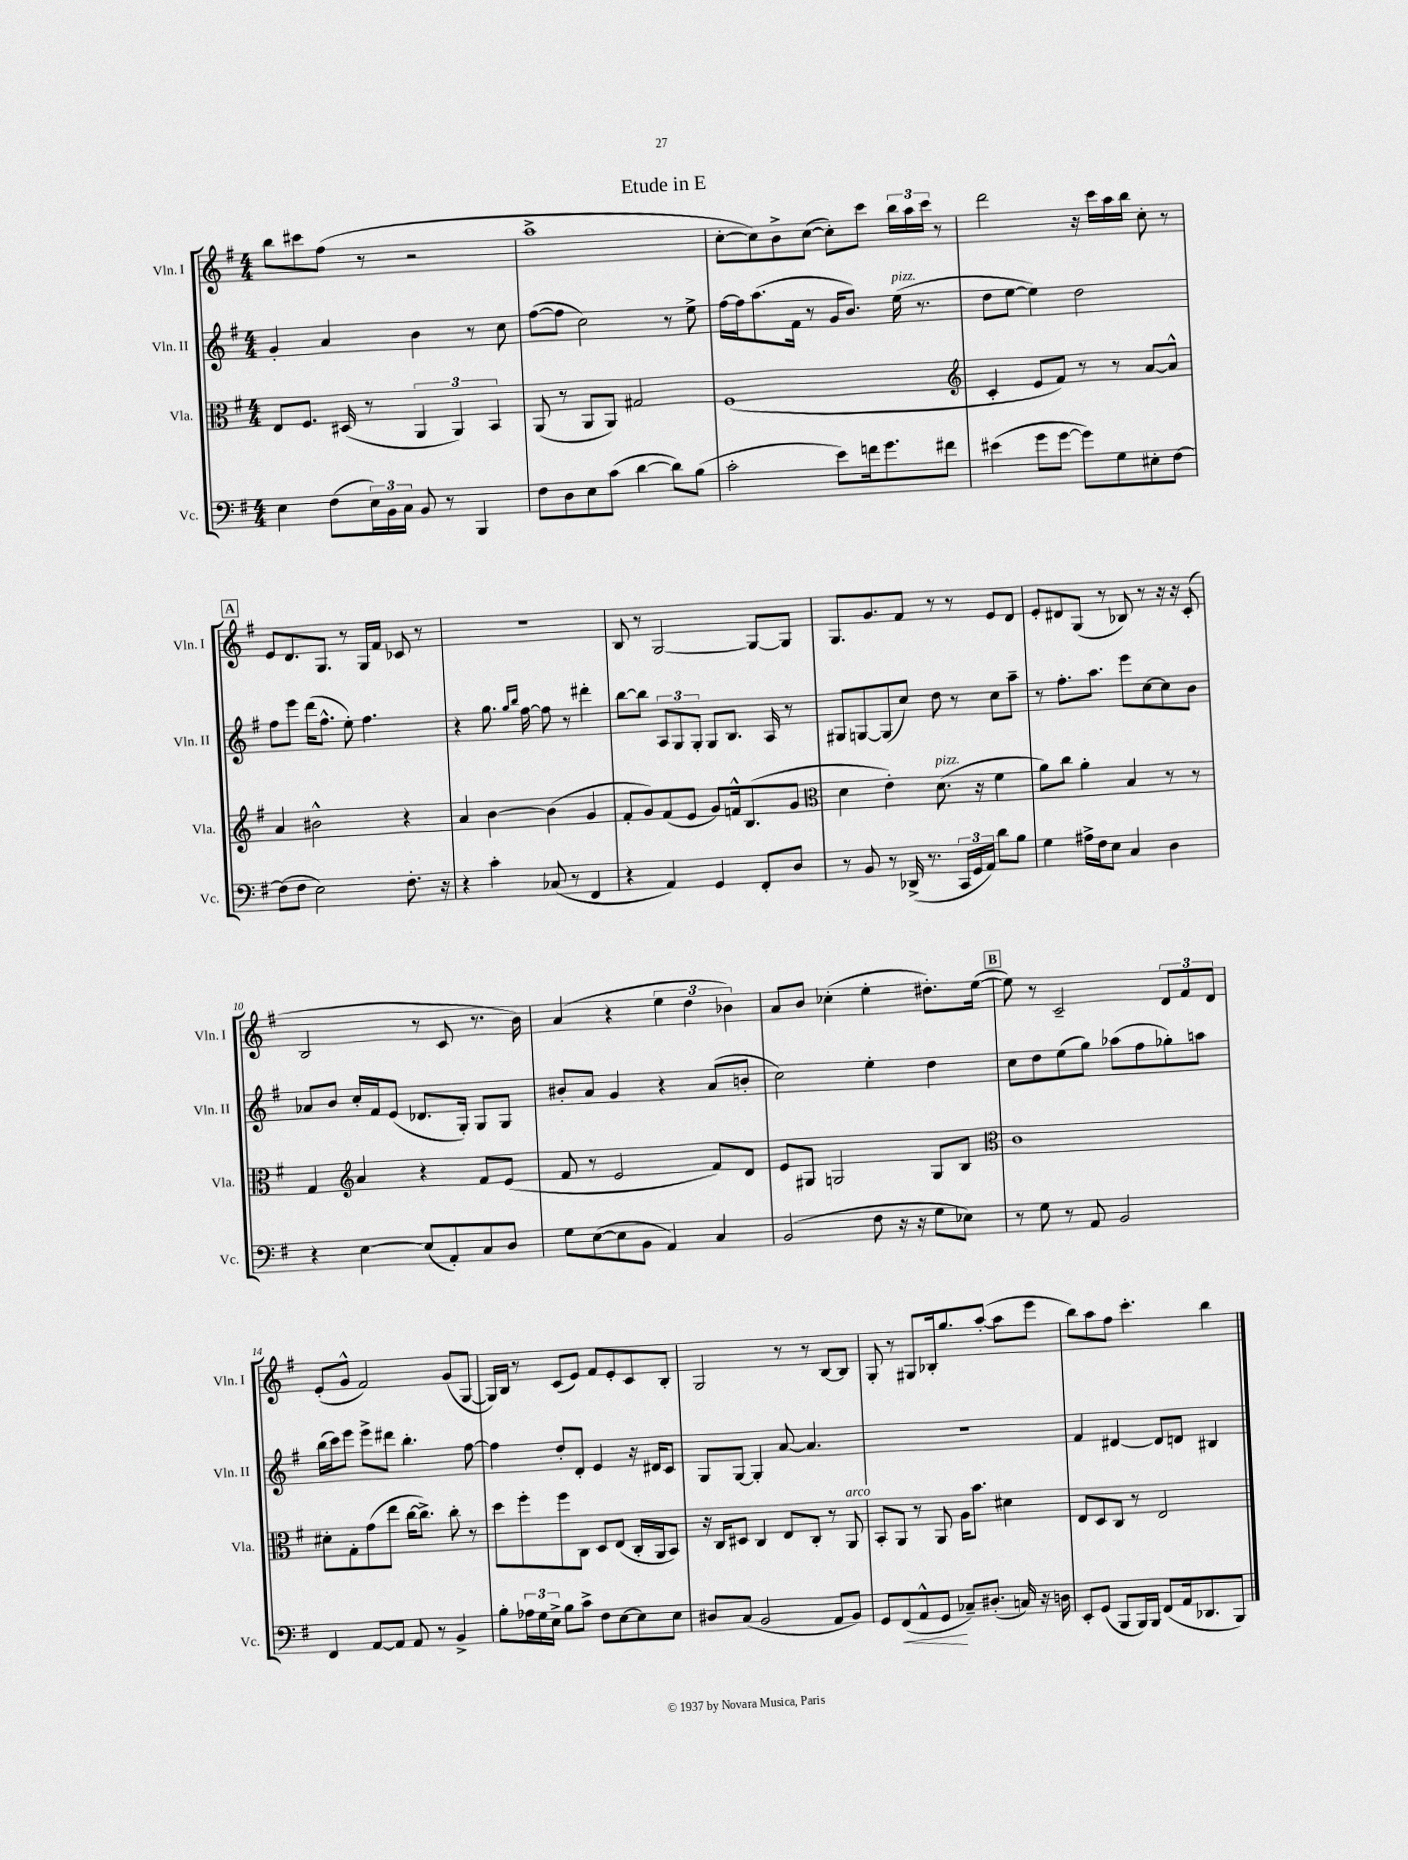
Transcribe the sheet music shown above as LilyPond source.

\header { title = "Etude in E" }
<<
\new StaffGroup <<
\new Staff = "s0" \with { instrumentName = "Vln. I" shortInstrumentName = "Vln. I" } {
    \clef treble \key g \major \numericTimeSignature \time 4/4
    b''8 cis'''8 fis''8( r8 r2 |
    a''1-> |
    c''8~-. c''8) b'8-> c''8~( c''8-.) c'''8 \tuplet 3/2 { b''16 a''16 c'''16 } r8 |
    d'''2 r16 c'''16 a''16 b''16 c''8-. r8 |
    \mark \markup { \box "A" } e'8 d'8. g8. r8 g16 fis'16 ces'8 r8 |
    R1 |
    b8 r8 g2~ g8~ g8 |
    g8. g'8. fis'8 r8 r8 e'8 d'8 |
    e'8-. dis'8 g8( r8 bes8) r8 r16 r16 c'8-.( |
    b2 r8 c'8 r8. b'16) |
    a'4( r4 \tuplet 3/2 { e''4 d''4 bes'4) } |
    a'8 b'8 ces''4-.( e''4-. dis''8.-.) e''16~( |
    \mark \markup { \box "B" } e''8) r8 c'2-- \tuplet 3/2 { d'8 fis'8 d'8 } |
    e'8-.( g'8-^ fis'2) g'8( g8~ |
    g16) b16 r8 c'8( e'8) fis'8 e'8-. c'8 b8-. |
    g2 r8 r8 b8~ b8 |
    g8-. r8 gis8 bes16-. g''8. a''8~-.( a''8 e'''8 |
    b''8) a''8 fis''8 c'''4.-. b''4 \bar "|." |
}
\new Staff = "s1" \with { instrumentName = "Vln. II" shortInstrumentName = "Vln. II" } {
    \clef treble \key g \major \numericTimeSignature \time 4/4
    g'4-. a'4 b'4 r8 c''8 |
    fis''8~( fis''8 c''2) r8 e''8-> |
    fis''16~ fis''16 a''8.( fis'16 r8 g'16 b'8.) e''16^\markup { \italic "pizz." }( r8. |
    d''8 e''8~ e''4) d''2 |
    \mark \markup { \box "A" } fis''8 e'''8 d'''16( fis''8.-^ e''8-.) fis''4. |
    r4 g''8. \grace { g''16 b''16 } fis''16~ fis''8 r8 dis'''4-. |
    b''8~ b''8 \tuplet 3/2 { a8 g8 g8-. } g8 b8. a16 r8 |
    gis8 g8~ g8( c''8) d''8 r8 c''8 a''8-- |
    r8 fis''8.-. a''8. e'''8 c''8~ c''8 b'8 |
    aes'8 b'8 c''16-. fis'16 e'8( des'8. g16-.) g8 g8 |
    bis'8-. a'8 g'4 r4 a'8( b'8-. |
    c''2) e''4-. d''4 |
    \mark \markup { \box "B" } c''8 d''8 e''8( g''8) aes''8( fis''8 ges''8-.) a''8 |
    b''16( c'''16) e'''8 e'''8-> dis'''8 b''4.-. fis''8~ |
    fis''4 d''8-. d'8-. e'4 r16 dis'16 c'8 |
    g8 g8~ g4-. a'8~ a'4. |
    R1 |
    fis'4 dis'4~ dis'8 d'8 bis4 \bar "|." |
}
\new Staff = "s2" \with { instrumentName = "Vla." shortInstrumentName = "Vla." } {
    \clef alto \key g \major \numericTimeSignature \time 4/4
    e8 fis8. dis16( r8 \tuplet 3/2 { a,4 a,4) b,4 } |
    a,8( r8 a,8 a,8) gis2 |
    fis1( |
    \clef treble c'4-. e'8 fis'8) r8 r8 a'8~ a'8-^ |
    \mark \markup { \box "A" } a'4 bis'2-^ r4 |
    a'4 b'4~ b'4( g'4 |
    fis'8-. g'8) fis'8( e'8 g'8) f'16-^ b8.( g'8 |
    \clef alto d'4 e'4-.) d'8.^\markup { \italic "pizz." }( r16 fis'4 |
    a'8) c''8 a'4-. b4 r8 r8 |
    g4 \clef treble a'4 r4 fis'8 e'8( |
    fis'8 r8 e'2 fis'8) d'8 |
    e'8 gis8 g2 g8 b8 |
    \mark \markup { \box "B" } \clef alto c'1 |
    dis'8-. g8-. g'8( e''8 c''16~ c''8.->) c''8-. r8 |
    d''8 fis''8-. fis''8 c8 d8 e8( c16-. a,16 b,8) |
    r16 c16 dis8 c4 e8 c8-. r8 a,8^\markup { \italic "arco" } |
    b,8-. a,8 r8 a,8 a16 b'8. dis'4 |
    e8 d8 c8 r8 e2 \bar "|." |
}
\new Staff = "s3" \with { instrumentName = "Vc." shortInstrumentName = "Vc." } {
    \clef bass \key g \major \numericTimeSignature \time 4/4
    e4 fis8( \tuplet 3/2 { e16) b,16 c16 } b,8 r8 b,,4 |
    fis8 d8 e8 c'8( d'4~ d'8) b8( |
    c'2-. e'8) f'16 g'8. fis'8 |
    eis'4( g'8 g'8~ g'8) g8 eis8-. fis8~ |
    \mark \markup { \box "A" } fis8( fis8 e2) fis8.-. r16 |
    r4 c'4-. ces8( r8 fis,4 |
    r4 a,4) g,4 fis,8-. d8 |
    r8 b,8 r8 des,16->( r8. \tuplet 3/2 { c,16 g,16 a,16) } d'8 b8 |
    g4 ais16-> fis16 e8 c4 d4 |
    r4 e4~ e8( a,8-.) c8 d8 |
    g8 e8~( e8 b,8 a,4) c4 |
    b,2( fis8 r16 r16 g8 ees8) |
    \mark \markup { \box "B" } r8 g8 r8 a,8 b,2 |
    fis,4 a,8~ a,8 a,8 r8 b,4-> |
    b8-. \tuplet 3/2 { aes16 g16 e16-> } b8 c'8-> fis8 e8~ e8 e8 |
    dis8 c8( b,2 a,8 b,8) |
    g,8 fis,8\<( a,8-^ g,8\! ces8--) dis8.-.( c16) r16 d16 |
    e,8-. g,8( b,,8 b,,16) b,,16 fis,8( a,16 des,8. b,,8) \bar "|." |
}
>>
>>
